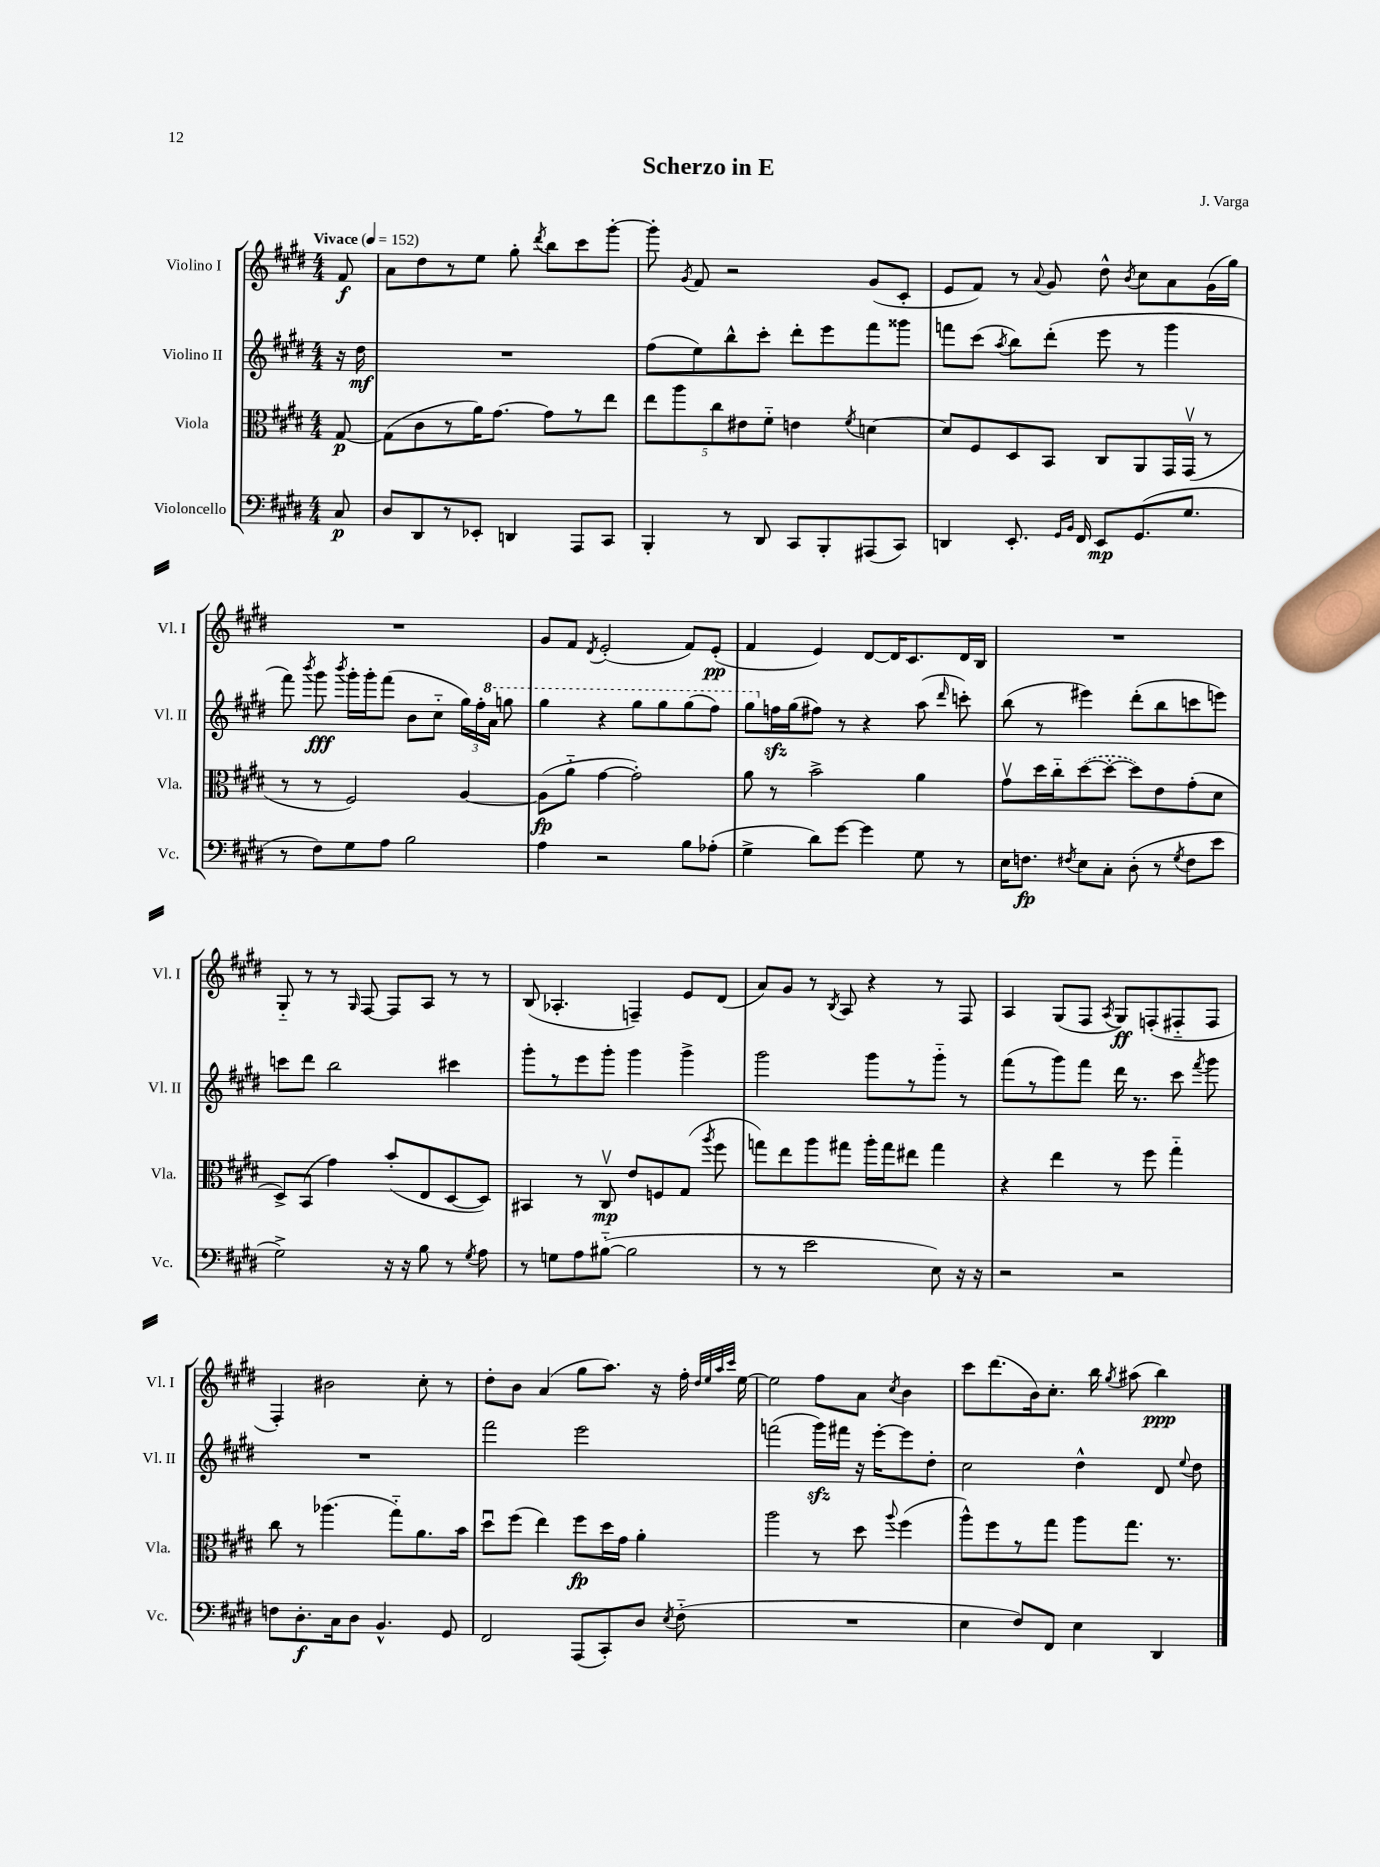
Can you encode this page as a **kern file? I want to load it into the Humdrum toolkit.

**kern	**kern	**kern	**kern
*staff4	*staff3	*staff2	*staff1
*clefF4	*clefC3	*clefG2	*clefG2
*k[f#c#g#d#]	*k[f#c#g#d#]	*k[f#c#g#d#]	*k[f#c#g#d#]
*M4/4	*M4/4	*M4/4	*M4/4
*MM152	*MM152	*MM152	*MM152
8C#/	[8G#/	16r	8f#/
.	.	16dd#\	.
=	=	=	=
8D#/L	(8G#\]L	1r	8a\L
8DD#/	8c#\	.	8dd#\
8r	8r	.	8r
8EE-'/J	16a\K)	.	8ee\J
.	[8.g#\J	.	.
4DD/	.	.	8gg#'\
.	.	.	8qddd#/
.	8g#\]L	.	8bb\L
8AAA/L	8r	.	8ccc#\
8CC#/J	8ee\J	.	[8ggg#'\J
=	=	=	=
4BBB'/	10ee\L	(8ff#\L	8ggg#'\]
.	10aa\	.	.
.	.	.	8qg#/
.	.	8ee\)	8f#/
.	10cc#\	.	.
8r	.	8bb^^\	2r
.	10e#\	.	.
8DD#/	.	8ccc#'\J	.
.	10f#'~\J	.	.
8CC#/L	4e\	8ddd#'\L	.
8BBB'/	.	8eee\	.
.	8qf#/	.	.
(8AAA#/	[4d\	8fff#\	(8g#/L
8CC#/J)	.	8ggg##\J	8c#'/J
=	=	=	=
4DD/	8d/]L	8fff\L	8e/L
.	8F#/	(8ccc#\J	8f#/J)
.	.	8qaa/	.
8.EE'/	8D#/	8bb\L)	8r
.	.	.	8qqa/
.	8BB/J	(8ddd#'\J	8g#/
16qqGG#/LL	.	.	.
16qqBB/JJ	.	.	.
16FF#/	.	.	.
8EE/L	8C#/L	8eee\	8dd#^^\
.	.	.	8qb/
(8.GG#/	8AA/	8r	8cc#\L
.	16GG#/L	4ggg#\	8a\
8.G#/J	(16GG#v/JJ	.	.
.	8r	.	(16g#\L
.	.	.	16gg#\JJ)
=	=	=	=
8r	8r	8fff#\)	1r
.	.	8qbbb/	.
8F#\L)	8r	8ggg#\	.
.	.	8qbbb/	.
8G#\	2F#/)	16ggg#'\LL	.
.	.	16ggg#'\J	.
8A\J	.	(8fff#\J	.
2B\	.	8b\L	.
.	.	8cc#'~\J	.
.	[4A/	24gg#\LL)	.
.	.	24ff#'\	.
.	.	24aa\JJ	.
.	.	8ggg\	.
=	=	=	=
4A\	(8A\]L	4ggg#\	8g#/L
.	8a'~\J	.	8f#/J
.	.	.	8qd#/
2r	[4g#\	4r	(2e'/
.	2g#'\])	8ggg#\L	.
.	.	8ggg#\	.
8B\L	.	(8ggg#\	8f#/L)
(8A-'\J	.	8fff#\J)	(8e'/J
=	=	=	=
4G#^\	8a\	8ggg#\L	4f#/
.	8r	16ff\L	.
.	.	(16gg#\J	.
8d#\L)	2b^\	8ff#\J)	4e/)
[8g#\J	.	8r	.
4g#\]	.	4r	[8d#/L
.	.	.	16d#/]K
.	.	.	8.c#/
8G#\	4a\	(8aa\	.
.	.	16qqddd#/	.
8r	.	8ccc'\)	16d#/L
.	.	.	16B/JJ
=	=	=	=
16E\LK	8g#v\L	(8bb\	1r
8.F\J	.	.	.
.	16dd#\L	8r	.
.	16cc#'~\J	.	.
8qF#/	.	.	.
8E\L	([8dd#\	4eee#\)	.
8C#'\J	8dd#'\_J	.	.
(8D#'\	8dd#\]L)	(8ddd#'\L	.
8r	8e\	8bb\	.
8qG#/	.	.	.
8F#\L	(8g#'\	8ccc\	.
8e\J	8d#\J	8eee\J)	.
=	=	=	=
2G#^\)	8D#^/L)	8ccc\L	8G#'~/
.	(8BB/J	8ddd#\J	8r
.	4g#\)	2bb\	8r
.	.	.	16qqG#/
.	.	.	[8F#/
16r	(8b'/L	.	8F#/]L
16r	.	.	.
8B\	8E/	.	8A/J
8r	[8D#/	4ccc#\	8r
8qG#/	.	.	.
8A\	8D#/]J)	.	8r
=	=	=	=
8r	4BB#/	8ggg#'\L	(8B/
8G\L	.	8r	4.A-'/
8A\	8r	8eee\	.
([8B#'~\J	8C#v/	8ggg#'\J	.
2B#\]	8e/L	4ggg#\	4F~/)
.	8F/	.	.
.	(8G#/J	4ggg#^\	8e/L
.	8qaa/	.	.
.	8ff#\	.	(8d#/J
=	=	=	=
8r	8gg\L)	2ggg#\	8a/L)
8r	8ee\	.	8g#/J
2e\	8aa\	.	8r
.	.	.	8qB/
.	8gg#\J	.	8A/
.	16aa'\LL	8ggg#\L	4r
.	16gg#\J	.	.
.	8ee#\J	8r	.
8E\)	4gg#\	8ggg#'~\J	8r
16r	.	8r	8F#/
16r	.	.	.
=	=	=	=
2r	4r	(8fff#\L	4A/
.	.	8r	.
.	4ee\	8ggg#\)	(8G#/L
.	.	8fff#\J	8F#/J
.	.	.	8qA/
2r	8r	16ddd#\	8G#/L)
.	.	8.r	.
.	8ff#\	.	(8F'/
.	4gg#'~\	8ccc#\	8F#'~/
.	.	8qfff#/	.
.	.	8ggg#\	8F#/J
=	=	=	=
8F\L	8cc#\	1r	4F#'/)
8.D#'\	8r	.	.
.	(4.aa-\	.	2b#\
16C#\k	.	.	.
8D#\J	.	.	.
4.BB^^/	.	.	.
.	8gg#'~\L)	.	.
.	8.a\	.	8cc#'\
8GG#/	.	.	8r
.	16b\Jk	.	.
=	=	=	=
2FF#/	8dd#u\L	2fff#\	8dd#'\L
.	(8ff#\J	.	8b\J
.	4ee\)	.	(4a/
(8AAA/L	8ff#\L	2eee\	8gg#\L
8CC#'/)	16dd#\L	.	8.aa\J)
.	16g#\JJ	.	.
8D#/J	4a'\	.	.
.	.	.	16r
8qE/	.	.	.
(8F#'~\	.	.	16ff#'\
.	.	.	32qqdd#/LLL
.	.	.	32qqee/
.	.	.	32qqaa/
.	.	.	32qqccc#/JJJ
.	.	.	[16ee\
=	=	=	=
1r	2aa\	(2fff\	2ee\]
.	8r	16ggg#\LL)	8ff#\L
.	.	16fff#\JJ	.
.	8dd#\	16r	8a\J
.	.	[16eee'\LK	.
.	8qqaa/	.	8qcc#/
.	(4ff#\	8eee\]	4b\
.	.	8dd#'\J	.
=	=	=	=
4E\	8aa^^\L)	2cc#\	8ccc#\L
.	8ff#\	.	(8.ddd#\
8F#/L)	8r	.	.
.	.	.	16b\k)
8FF#/J	8gg#\J	.	8.cc#'\J
4E\	8aa\L	4dd#^^\	.
.	.	.	16bb\
.	.	.	8qgg#/
.	8.gg#\J	.	(8aa#\
4DD#/	.	8d#/	4bb\)
.	8.r	.	.
.	.	8qqee/	.
.	.	8dd#\	.
==	==	==	==
*-	*-	*-	*-
